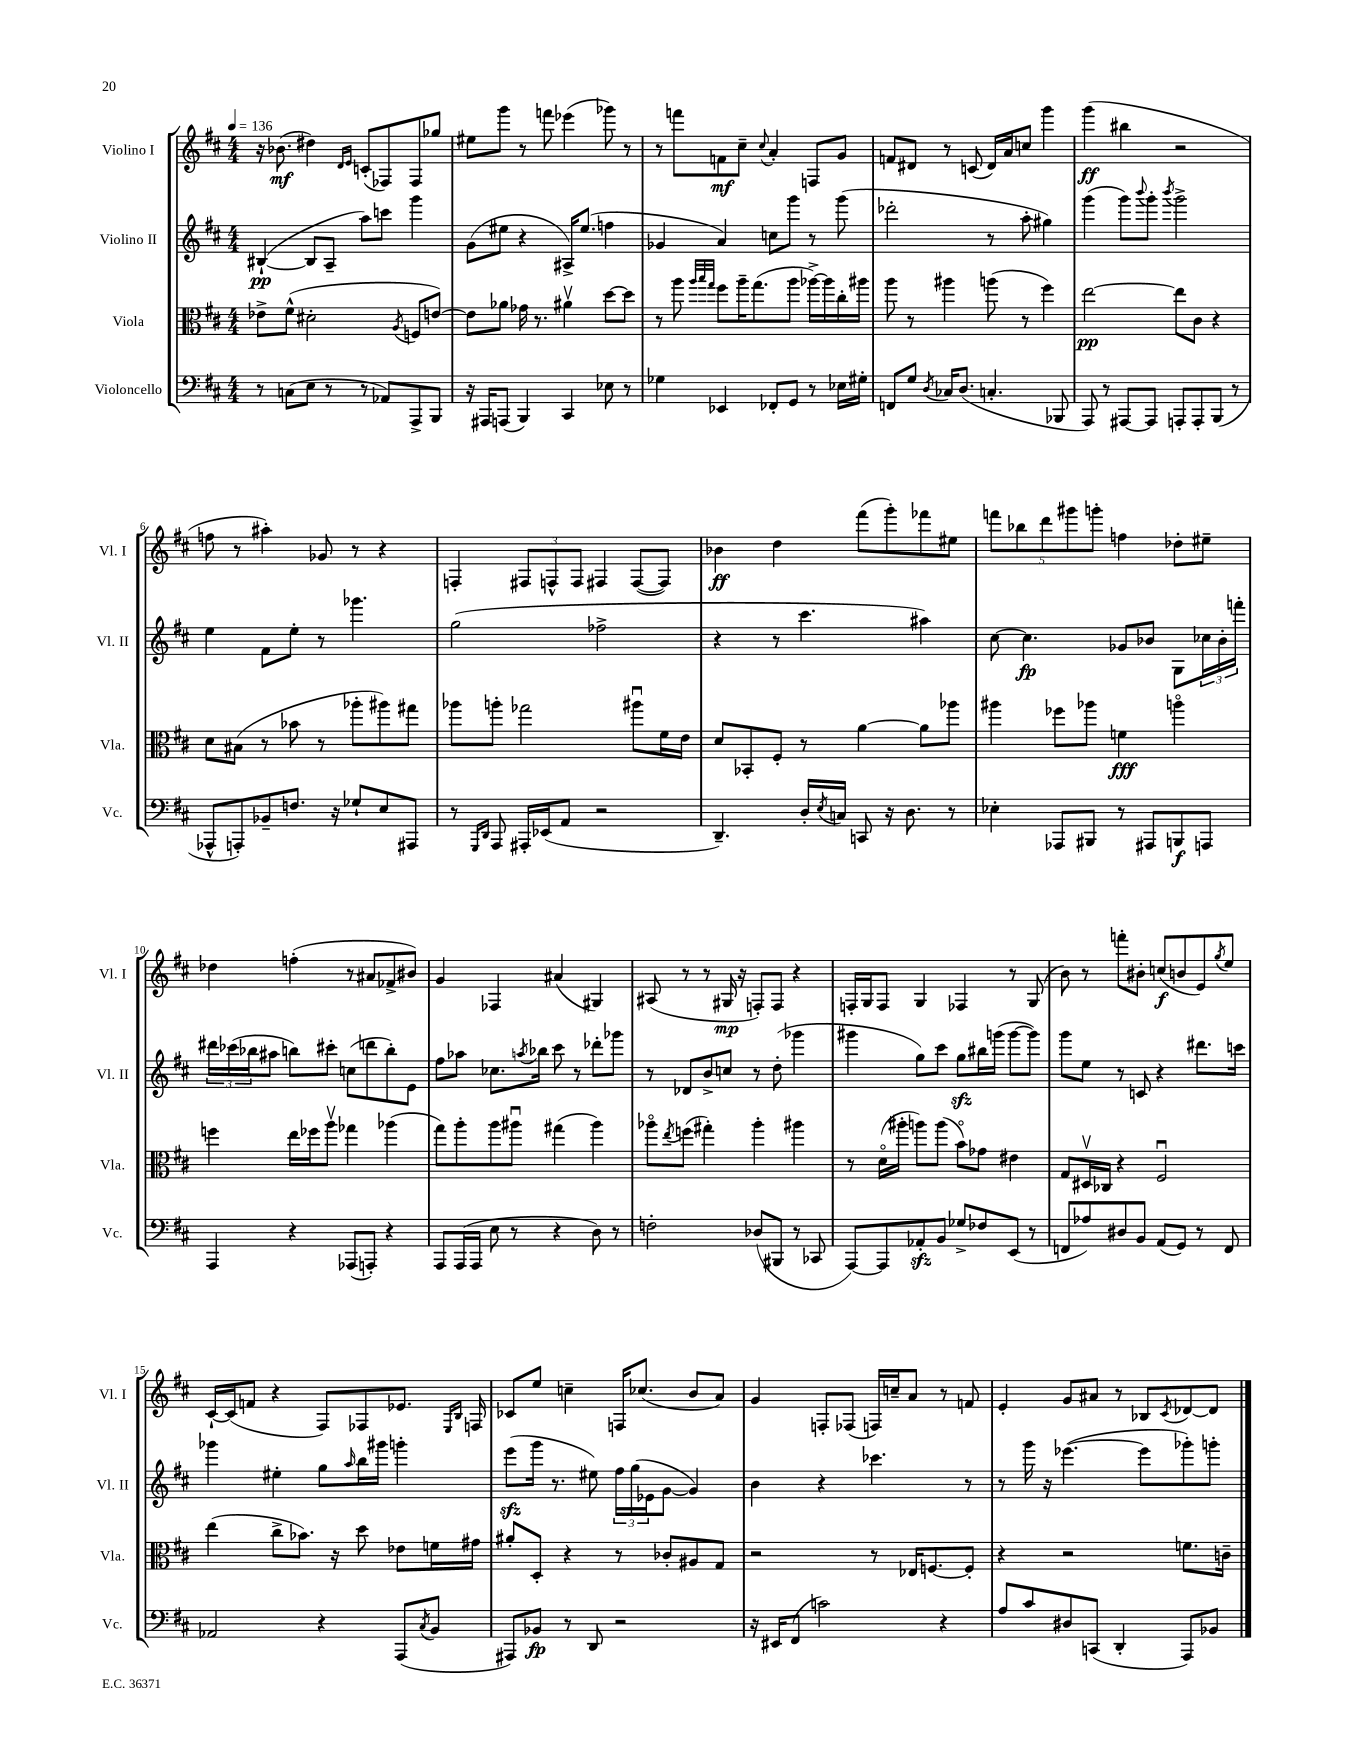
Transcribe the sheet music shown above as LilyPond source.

<<
\new StaffGroup <<
\new Staff = "s0" \with { instrumentName = "Violino I" shortInstrumentName = "Vl. I" } {
    \clef treble \key d \major \numericTimeSignature \time 4/4 \tempo 4 = 136
    r16 bes'8.\mf( dis''4) \grace { d'16 e'16 } c'8-.( fes8) fes8 ges''8 |
    eis''8 g'''8 r8 f'''8 ees'''4( ges'''8) r8 |
    r8 f'''8 f'8\mf cis''8-- \appoggiatura { cis''8 } a'4-. f8 g'8 |
    f'8 dis'8 r8 c'8( dis'16) a'16 c''8 g'''4 |
    g'''4\ff( bis''4 r2 |
    f''8 r8 ais''4-.) ges'8 r8 r4 |
    f4-. \tuplet 3/2 { fis8 f8-^ f8 } fis4 fis8~( fis8) |
    bes'4\ff d''4 fis'''8( g'''8-.) fes'''8 eis''8 |
    \tuplet 5/4 { f'''8 bes''8 d'''8 gis'''8 g'''8-. } f''4 des''8-. eis''8-- |
    des''4 f''4-.( r8 ais'8 fes'8-> bis'8) |
    g'4 fes4 ais'4( gis4) |
    ais8( r8 r8 gis16\mp r16 f8-.) f8 r4 |
    f16-. g16 f8 g4 fes4 r8 g8( |
    b'8) r8 f'''8-. bis'8-. c''8\f( b'8 e'8) \acciaccatura { g''8 } e''8 |
    cis'16~-! cis'16( f'8 r4 fis8) fes8 ees'8. \grace { e16 b16 } f16 |
    ces'8 e''8 c''4-- f16 ces''8.( b'8 a'8) |
    g'4 f8-. fes8( f16) c''16-- a'8 r8 f'8 |
    e'4-. g'8 ais'8 r8 bes8 \acciaccatura { cis'8 } des'8~ des'8 \bar "|." |
}
\new Staff = "s1" \with { instrumentName = "Violino II" shortInstrumentName = "Vl. II" } {
    \clef treble \key d \major \numericTimeSignature \time 4/4
    bis4~-!\pp( bis8 a8-- a''8) c'''8 g'''4 |
    g'8( eis''8 r4 ais16->) eis''8.( f''4 |
    ges'4 a'4) c''8 g'''8 r8 g'''8( |
    des'''2-. r8 a''8-. gis''4) |
    g'''4( g'''8) \appoggiatura { b'''8 } g'''8-. \acciaccatura { b'''8 } g'''2-> |
    e''4 fis'8 e''8-. r8 ges'''4. |
    g''2( fes''2-> |
    r4 r8 cis'''4. ais''4) |
    cis''8~ cis''4.\fp ges'8 bes'8 g8 \tuplet 3/2 { ces''16 bes'16-. f'''16-. } |
    \tuplet 3/2 { dis'''16 ces'''16( bes''16 } ais''8 b''8) cis'''8-. c''8( d'''8 b''8-.) e'8 |
    fis''8 aes''8 ces''8. \acciaccatura { a''8 } bes''16 cis'''8 r8 des'''8-. ges'''8 |
    r8 des'8 b'8-> c''8 r8 d''8-.( ges'''4 |
    gis'''4 g''8) cis'''8 g''8\sfz bis''16 g'''16( g'''8~ g'''8) |
    g'''8 e''8 r8 c'8 r4 dis'''8. c'''16 |
    ges'''4 eis''4-. g''8 \grace { a''16 } b''16 gis'''16 g'''4-. |
    e'''8\sfz( g'''16 r8. eis''8) \tuplet 3/2 { fis''16 g''16( ees'16 } g'8~ g'4) |
    b'4 r4 ces'''4. r8 |
    r8 g'''16 r16 ees'''4.~( ees'''8 ges'''8-.) g'''8-. \bar "|." |
}
\new Staff = "s2" \with { instrumentName = "Viola" shortInstrumentName = "Vla." } {
    \clef alto \key d \major \numericTimeSignature \time 4/4
    ees'8-> fis'8-^( dis'2-. \acciaccatura { a8 } f8 e'8~) |
    e'8 aes'8 ges'16 r8. ais'4\upbow d''8~ d''8 |
    r8 a''8 \grace { a''32 b''32 g''32 } fis''8 a''16-- g''8.( a''8 aes''16~->) aes''16 cis''16-. ais''16 |
    a''8 r8 ais''4 a''8( r8 fis''4) |
    e''2~\pp e''8 cis'8 r4 |
    d'8 bis8( r8 bes'8 r8 aes''8-. ais''8) gis''8 |
    aes''8 a''8-. ges''2 ais''8\downbow fis'16 e'16 |
    d'8 bes,8-. fis8-. r8 a'4~ a'8 aes''8 |
    ais''4 fes''8 aes''8 f'4\fff a''4\flageolet |
    f''4 e''16 fes''16 a''8\upbow ges''4 aes''4( |
    g''8) a''8-. a''8 ais''8\downbow gis''4( ais''4) |
    aes''8\flageolet \acciaccatura { e''8 } f''8( gis''4-.) aes''4-. ais''4 |
    r8 d'16\flageolet( ais''16-. a''8) a''8( b'8\flageolet) ges'8 eis'4 |
    g8 dis16\upbow ces16 r4 fis2\downbow |
    e''4( cis''8-> bes'8.) r16 d''8 ees'8 f'16 gis'16 |
    ais'8-. d8-. r4 r8 ces'8-. ais8 g8 |
    r2 r8 ees16 f8.~ f8-. |
    r4 r2 f'8. c'16-- \bar "|." |
}
\new Staff = "s3" \with { instrumentName = "Violoncello" shortInstrumentName = "Vc." } {
    \clef bass \key d \major \numericTimeSignature \time 4/4
    r8 c8( e8 r8 r8 aes,8) a,,8-> b,,8 |
    r16 ais,,16 a,,8( b,,4) cis,4 ees8 r8 |
    ges4 ees,4 fes,8-. g,8 r8 ees16 gis16-. |
    f,8 g8 \acciaccatura { d8 } ces16 d8.( c4.-. bes,,8 |
    a,,8) r8 ais,,8~ ais,,8 a,,8-. a,,8-. b,,8( r8 |
    aes,,8-^ a,,8-.) bes,8-- f8. r16 ges8-! e8 ais,,8 |
    r8 \grace { g,,16 d,16 } a,,8 ais,,16-. ees,16( a,8 r2 |
    d,4.--) d16-. \acciaccatura { e8 } c16 c,8 r16 d8. r8 |
    ees4-. aes,,8 bis,,8 r8 ais,,8 b,,8\f a,,8 |
    a,,4 r4 aes,,8( a,,8-.) r4 |
    a,,8 a,,16( a,,16 e8 r8 r4 d8) r8 |
    f2-. des8( bis,,8 r8 ces,8 |
    a,,8~) a,,8 aes,8-.\sfz b,8 ges8-> fes8 e,8( r8 |
    f,8 aes8) dis8 b,8 a,8( g,8) r8 f,8 |
    aes,2 r4 a,,8( \acciaccatura { cis8 } b,8 |
    ais,,8) bes,8\fp r8 d,8 r2 |
    r16 eis,16 fis,8( c'2) r4 |
    a8 cis'8 dis8 c,8( d,4-. a,,8) bes,8 \bar "|." |
}
>>
>>
